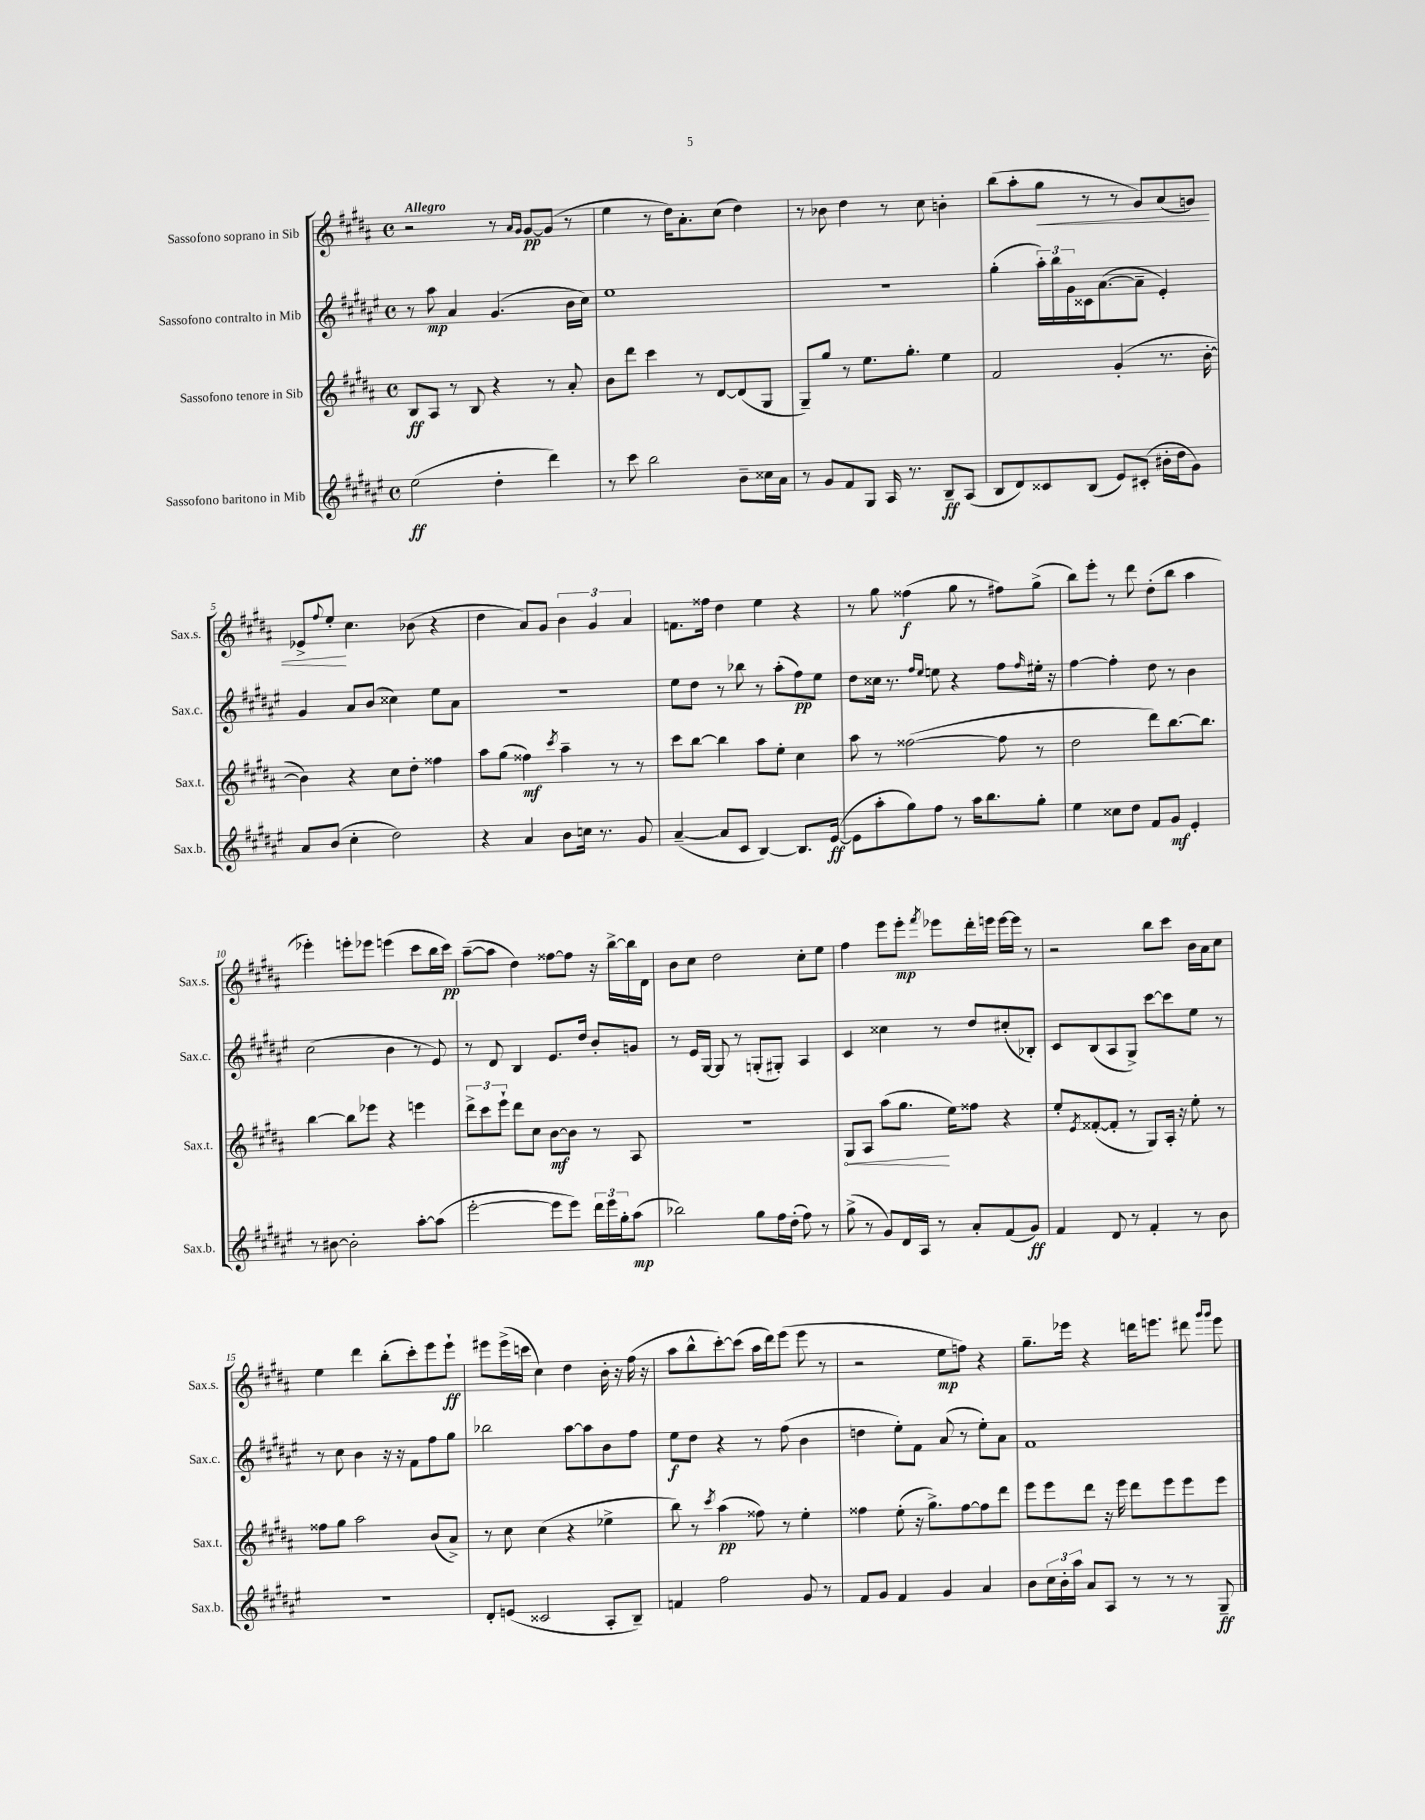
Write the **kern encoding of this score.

**kern	**kern	**kern	**kern
*staff4	*staff3	*staff2	*staff1
*clefG2	*clefG2	*clefG2	*clefG2
*k[f#c#g#d#a#e#]	*k[f#c#g#d#a#]	*k[f#c#g#d#a#e#]	*k[f#c#g#d#a#]
*M4/4	*M4/4	*M4/4	*M4/4
*met(c)	*met(c)	*met(c)	*met(c)
(2ee#	8B	8r	2r
.	8A#	8aa#	.
.	8r	4a#	.
.	8B	.	.
4dd#'	4r	(4.g#	8r
.	.	.	16qqa#
.	.	.	16qqg#
.	.	.	[8g#
4ddd#)	8r	.	(8g#]
.	8a#'	16b	8r
.	.	16cc#)	.
=	=	=	=
8r	8b	1ee#	4ee
8ccc#	8ddd#	.	.
2bb	4ccc#	.	8r
.	.	.	16dd#)
.	.	.	8.a#'
.	8r	.	.
.	[8d#	.	(8cc#
8b~	(8d#]	.	4dd#)
16cc##	8G#	.	.
16a#	.	.	.
=	=	=	=
8r	8G#~)	1r	8r
8g#	8gg#	.	8b-
8f#	8r	.	4dd#
8G#	8.ee	.	.
16A#	.	.	8r
8.r	8.gg#'	.	.
.	.	.	8cc#
8B~	4ee	.	4b'
(8A#	.	.	.
=	=	=	=
8B	2f#	(4gg#'	(8bb
8d#)	.	.	8aa#'
8c##	.	24aa#')	8gg#
.	.	24bb	.
.	.	24g#	.
(8B	.	16c##	8r
.	.	([8.a#	.
8e#)	(4g#'	.	8r
(8c#'	.	8a#~]	8g#)
16b#'	8.r	4e#')	(8a#
16dd#	.	.	.
8g#)	.	.	8g)
.	[16b'	.	.
=	=	=	=
8a#	4b])	4g#	8e-^
.	.	.	8qqff#
(8b	.	.	8ee'
4cc#'	4r	8a#	4.cc#
.	.	(8b	.
2dd#)	8cc#	4cc##)	.
.	8dd#'	.	(8b-
.	4ff##	8ee#	4r
.	.	8a#	.
=	=	=	=
4r	8aa#	1r	4dd#
.	(8gg#	.	.
4a#	4ff##)	.	8a#)
.	.	.	8g#
.	8qccc#	.	.
8b	4aa#~	.	6b
16cc	.	.	.
.	.	.	6g#
8.r	.	.	.
.	8r	.	.
.	.	.	6a#
8g#	8r	.	.
=	=	=	=
([4a#~	8ccc#	8ee#	8.f
.	[8bb	8dd#	.
.	.	.	16ff##
8a#]	4bb]	8r	4dd#
8c#	.	8bb-	.
[4B)	8aa#	8r	4ee
.	8ee'	(8aa#'	.
8.B]	4cc#	8ff#)	4r
.	.	8ee#	.
([16e#	.	.	.
=	=	=	=
8e#]	8aa#	8dd#	8r
8aa#'	8r	16cc##	8gg#
.	.	8.r	.
8gg#)	([2ff##	.	(4ff##
.	.	16qqff#	.
.	.	16qqee#	.
8ff#	.	8ee	.
8r	.	4r	8gg#
16aa#	.	.	8r
8.bb	.	.	.
.	8ff##]	8ff#	8ff#)
.	.	16qqff#	.
8gg#'	8r	16ee#'	(8gg#^
.	.	16r	.
=	=	=	=
4ee#	2dd#	[4ff#	8bb)
.	.	.	8eee'
8cc##	.	4ff#']	8r
8dd#	.	.	8ddd#
8f#	8ddd#)	8dd#	(8dd#'
8g#	[8.bb	8r	8bb
4e#'	.	4b	4aa#
.	8.bb]	.	.
=	=	=	=
8r	[4bb	(2cc#	4eee-')
[8b#	.	.	.
2b#']	8bb]	.	8eee'
.	8eee-	.	8eee-
.	4r	4b	(4eee
[8aa#'	4eee	8r	8ccc#
(8aa#]	.	8e#)	16bb
.	.	.	16ccc#)
=	=	=	=
[2eee#'	12ddd#^	8r	([8aa#~
.	12ccc#	.	.
.	.	8d#	8aa#]
.	12eee`	.	.
.	8ddd#	4B	4dd#)
.	8cc#	.	.
8eee#]	[8b	8.e#	[8ff##
8eee#)	8b]	.	8ff##]
.	.	16dd#	.
24ddd#	8r	8b'	16r
24eee#	.	.	.
.	.	.	[16bb^
24gg#'	.	.	.
(8aa#	8A#	8g	16bb]
.	.	.	16d#
=	=	=	=
2bb-)	1r	8r	8b
.	.	16e#	8cc#
.	.	[16G#	.
.	.	8G#]	2dd#
.	.	8r	.
8gg#	.	(8G'	.
16ff#	.	8G#')	.
(16dd#'	.	.	.
8ff#)	.	4A#	8cc#'
8r	.	.	8ee
=	=	=	=
(8gg#^	8G#	4c#	4ff#
8r	8A#	.	.
8g#)	(8aa#	4cc##	8eee
16d#	8.gg#	.	8eee'
16A#	.	.	.
.	.	.	8qfff#
8r	.	8r	8eee-
.	16ee)	.	.
8a#'	8ff##	8dd#	16ddd#'
.	.	.	16eee
(8f#	4r	(8cc#'	[16eee
.	.	.	16eee]
8g#)	.	8B-')	8r
=	=	=	=
4f#	8ee'	8c#	2r
.	8qe	.	.
.	([8f##'	(8B	.
8d#	8f##']	8A#	.
8r	8r	8G#^)	.
4f#'	8G#)	[8ccc#	8bb
.	16A#'	8ccc#]	8ccc#
.	16r	.	.
8r	8ee'	8ee#	16b
.	.	.	16a#
8b	8r	8r	8cc#
=	=	=	=
1r	8ff##	8r	4ee
.	8gg#	8cc#	.
.	2aa#	4b	4ddd#
.	.	16r	(8bb'
.	.	16r	.
.	.	8f#	8ccc#')
.	(8b	8ff#	8eee
.	8a#^)	8gg#	8eee`
=	=	=	=
8d#'	8r	2bb-	8eee#
(8e	8cc#	.	(16eee#^
.	.	.	16ccc
2c##	(4cc#	.	4cc#)
.	4r	[8aa#	4dd#
.	.	8aa#]	.
8A#'	4ee-^	8b	16b'
.	.	.	16r
8B~)	.	8ff#	(16ff#
.	.	.	16r
=	=	=	=
4f	8bb)	8ee#	8aa#
.	8r	8dd#	8bb^^
.	8qccc#	.	.
2ff#	(4aa#	4r	[8ccc#')
.	.	.	(8ccc#]
.	8ff##)	8r	16aa#
.	.	.	16ddd#)
.	8r	(8ff#	(8eee
8g#	4ee'	4b	8eee
8r	.	.	8r
=	=	=	=
8f#	4ff##	4dd	2r
8g#	.	.	.
4f#	(8ee'	8ee#')	.
.	16r	8f#	.
.	8.gg#^)	.	.
4g#	.	(8a#	8ee
.	[8ff##	8r	8ff)
4a#	8ff##]	8ee#')	4r
.	8ddd#	8a#	.
=	=	=	=
8b	8eee	1f#	8.gg#~
24cc#	8eee	.	.
24b'	.	.	.
.	.	.	16eee-
24aa#	.	.	.
8a#	8ddd#	.	4r
8A#	16r	.	.
.	16eee	.	.
8r	8ddd#	.	16ddd
.	.	.	8.eee
8r	8eee	.	.
8r	8eee	.	8ddd#
.	.	.	16qqggg#
.	.	.	16qqggg#
8G#~	8eee	.	8eee
==	==	==	==
*-	*-	*-	*-
